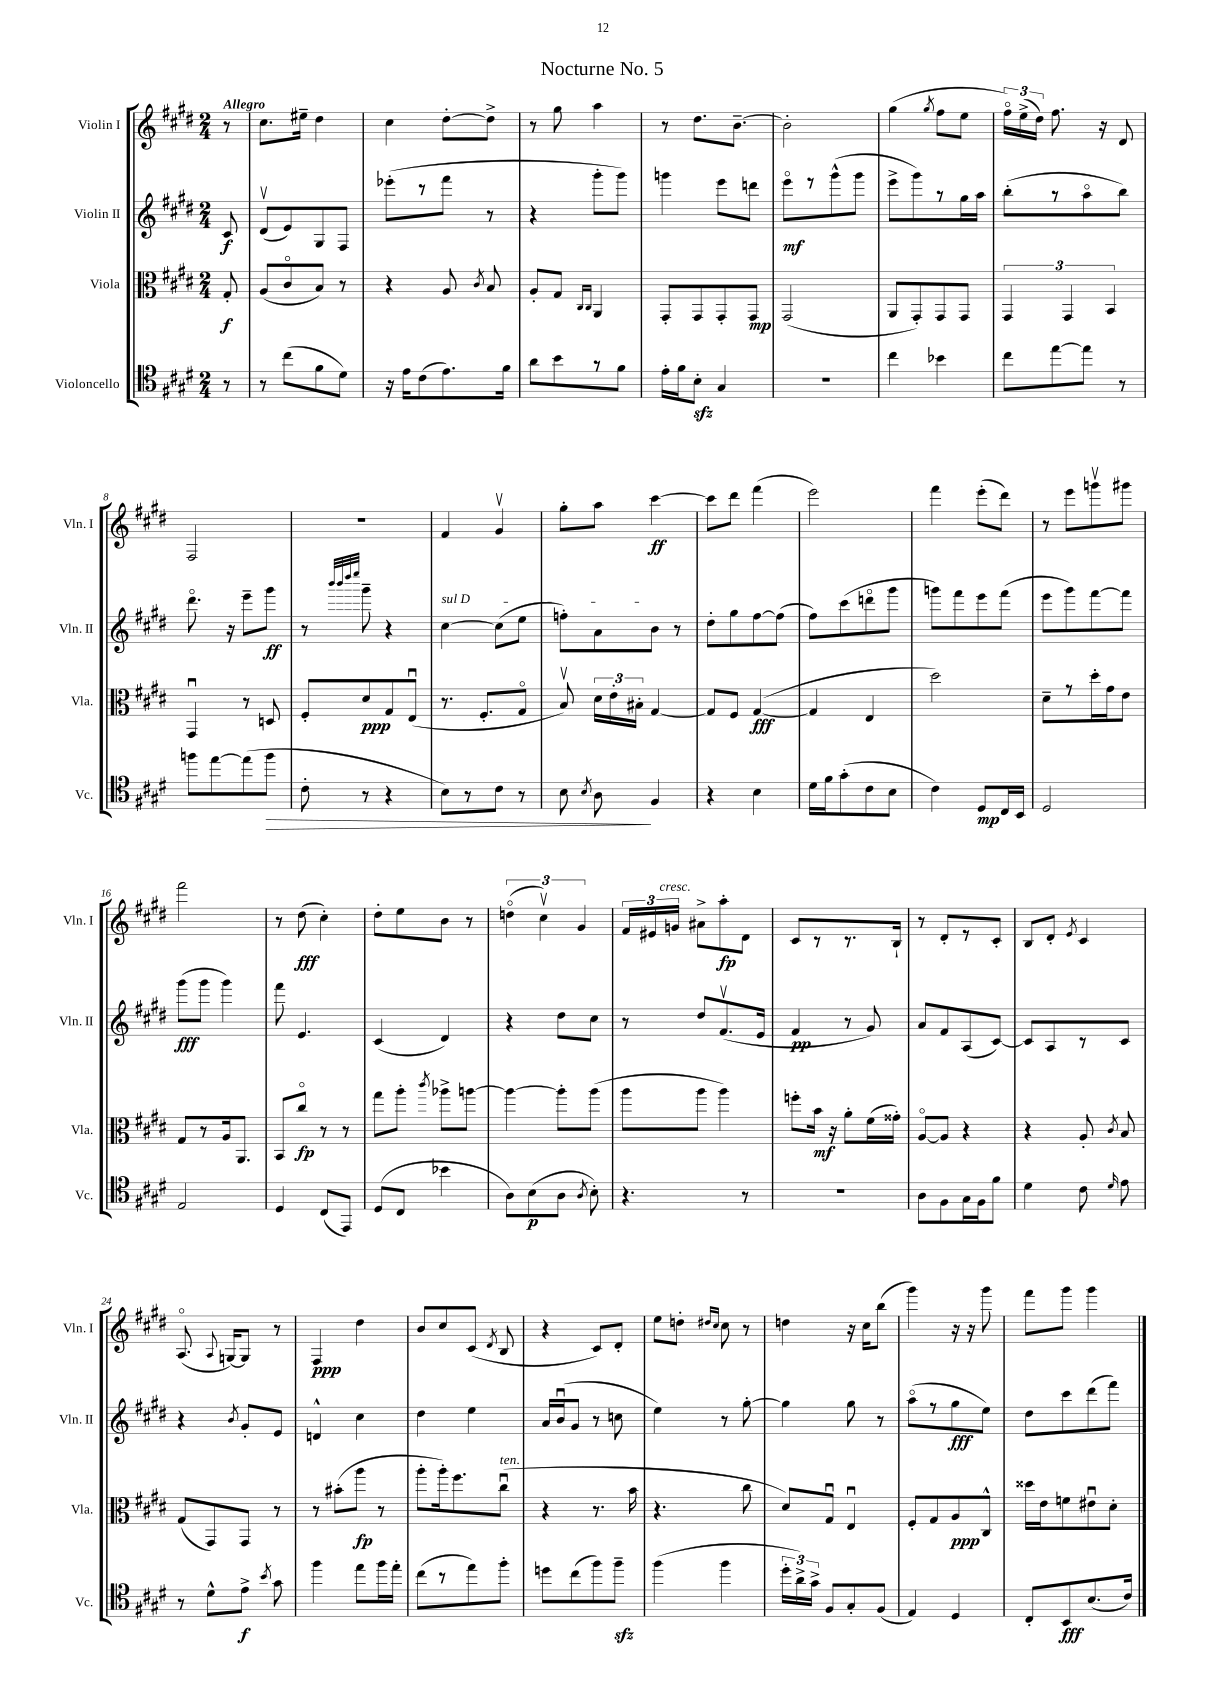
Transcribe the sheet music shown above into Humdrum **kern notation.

**kern	**kern	**kern	**kern
*staff4	*staff3	*staff2	*staff1
*clefC4	*clefC3	*clefG2	*clefG2
*k[f#c#g#d#]	*k[f#c#g#d#]	*k[f#c#g#d#]	*k[f#c#g#d#]
*M2/4	*M2/4	*M2/4	*M2/4
8r	8G#'	8c#	8r
=	=	=	=
8r	(8A	(8d#v	8.cc#
(8cc#	8c#o	8e)	.
.	.	.	16ee#~
8f#	8B)	8G#	4dd#
8d#)	8r	8F#	.
=	=	=	=
16r	4r	(8eee-'	4cc#
16e	.	.	.
(8c#	.	8r	.
8.e)	8A	8fff#	[8dd#'
.	8qc#	.	.
.	8B	8r	8dd#^]
16f#	.	.	.
=	=	=	=
8a	8A'	4r	8r
8b	8G#	.	8gg#
.	16qqC#	.	.
.	16qqC#	.	.
8r	4AA	8ggg#'	4aa
8f#	.	8ggg#)	.
=	=	=	=
16e'	8GG#'	4ggg	8r
16f#	.	.	.
8B'	8GG#	.	8.dd#
4G#	8GG#'	8eee	.
.	.	.	[8.b~
.	8GG#	8ddd	.
=	=	=	=
2r	(2GG#	8eeeo	2b']
.	.	8r	.
.	.	(8ggg#^^	.
.	.	8ggg#	.
=	=	=	=
4cc#	8AA	8eee^	(4gg#
.	8GG#')	8ggg#)	.
.	.	.	8qgg#
4b-	8GG#	8r	8ff#
.	8GG#	16gg#	8ee
.	.	16aa	.
=	=	=	=
8cc#	6GG#	(8bb'	24ff#o)
.	.	.	(24ee^
.	.	.	24dd#)
[8ee	.	8r	8.ff#
.	6GG#	.	.
8ee]	.	8aao	.
.	.	.	16r
.	6BB	.	.
8r	.	8bb)	8d#
=	=	=	=
8ff	4GG#u	8.ddd#o	2F#
[8ee	.	.	.
.	.	16r	.
(8ee]	8r	8eee~	.
8ff	8D	8ggg#	.
=	=	=	=
8c#'	8F#'	8r	2r
.	.	32qqbbb	.
.	.	32qqbbb	.
.	.	32qqdddd#	.
.	.	32qqeeee	.
8r	8d#	8ggg#~	.
4r	8G#	4r	.
.	(8Eu	.	.
=	=	=	=
8B)	8.r	[4cc#	4f#
8r	.	.	.
.	8.F#'	.	.
8c#	.	(8cc#]	4g#v
8r	8G#o	8ee	.
=	=	=	=
8B	8Bv)	8ff')	8gg#'
8qB	.	.	.
8A	24d#	8a	8aa
.	24e'	.	.
.	24B#'	.	.
4F#	[4G#	8b	[4ccc#
.	.	8r	.
=	=	=	=
4r	8G#]	8dd#'	8ccc#]
.	8F#	8gg#	8ddd#
4B	([4G#	[8ff#	(4fff#
.	.	(8ff#]	.
=	=	=	=
16d#	4G#]	8ff#)	2eee)
16f#	.	.	.
(8g#'	.	(8ccc#	.
8c#	4E	8dddo	.
8B	.	8ggg#	.
=	=	=	=
4c#)	2dd#)	8ggg)	4fff#
.	.	8fff#	.
8D#	.	8eee	(8eee'
16C#	.	(8fff#	8ddd#)
16BB	.	.	.
=	=	=	=
2D#	8d#~	8eee	8r
.	8r	8ggg#)	8eee
.	16dd#'	[8fff#	8gggv
.	16g#	.	.
.	8e	8fff#]	8ggg#
=	=	=	=
2E	8G#	(8ggg#	2fff#
.	8r	8ggg#	.
.	16A	4ggg#)	.
.	8.AA	.	.
=	=	=	=
4D#	8BB	8fff#	8r
.	8cc#o	4.e	(8dd#
(8C#	8r	.	4cc#')
8EE)	8r	.	.
=	=	=	=
(8D#	8gg#	(4c#	8dd#'
8C#	8aa'	.	8ee
.	8qccc#	.	.
4b-	8aa-^	4d#)	8b
.	[8aa	.	8r
=	=	=	=
8A)	4aa_	4r	(6ddo
(8B	.	.	.
.	.	.	6cc#v)
8A	8aa']	8dd#	.
.	.	.	6g#
8qA	.	.	.
8B')	(8aa	8cc#	.
=	=	=	=
4.r	8aa	8r	24f#
.	.	.	24e#
.	.	.	24g
.	8aa	8dd#	8a#^
.	4aa)	(8.f#v	8aa'
8r	.	.	8d#
.	.	16e	.
=	=	=	=
2r	8ff'	4f#	8c#
.	16b	.	8r
.	16r	.	.
.	8a'	8r	8.r
.	(16f#	8g#)	.
.	16g##')	.	16B`
=	=	=	=
8A	[8Ao	8a	8r
8F#	8A]	8f#	8d#'
16G#	4r	(8A	8r
16F#	.	.	.
8f#	.	[8c#)	8c#'
=	=	=	=
4d#	4r	8c#]	8B
.	.	8A	8d#'
.	.	.	8qe
8c#	8A'	8r	4c#
16qqd#	8qc#	.	.
8e	8B	8c#	.
=	=	=	=
8r	(8G#	4r	(8.Ao
8d#^^	8GG#)	.	.
.	.	.	8qqA
.	.	.	[16G)
.	.	8qb	.
8e^	8GG#	8g#'	8G]
8qb	.	.	.
8g#	8r	8e	8r
=	=	=	=
4ff#	8r	4d^^	4F#
.	(8b#'	.	.
8ee	8aa	4cc#	4dd#
16ff#	8r	.	.
16ee'	.	.	.
=	=	=	=
(8cc#	8aa'	4dd#	8b
8r	16aa')	.	8cc#
.	8.ff#	.	.
8ee)	.	4ee	(8c#
.	.	.	8qd#
8ff#'	(8cc#u	.	8B
=	=	=	=
8dd	4r	16a	4r
.	.	(16bu	.
(8cc#	.	8g#	.
8ff#)	8.r	8r	8c#)
8ff#~	.	8cc	8d#'
.	16b	.	.
=	=	=	=
(4ff#	4.r	4ee)	8ee
.	.	.	8dd'
.	.	.	16qqdd#
.	.	.	16qqcc#
4ff#	.	8r	8cc#
.	8cc#	[8gg#'	8r
=	=	=	=
24dd#'	8d#)	4gg#]	4dd
24a^)	.	.	.
24g#^	.	.	.
8F#	8G#u	.	.
8G#'	4Eu	8gg#	16r
.	.	.	16cc#
(8F#	.	8r	(8bb
=	=	=	=
4E)	8F#'	(8aao	4ggg#)
.	8G#	8r	.
4D#	8A	8gg#	16r
.	.	.	16r
.	8C#^^	8ee)	8ggg#
=	=	=	=
8C#'	16dd##	8dd#	8fff#
.	16e	.	.
8BB	8f	8ccc#	8ggg#
(8.B	8e#u	(8ddd#	4ggg#
.	8d#'	8fff#)	.
16c#)	.	.	.
==	==	==	==
*-	*-	*-	*-
